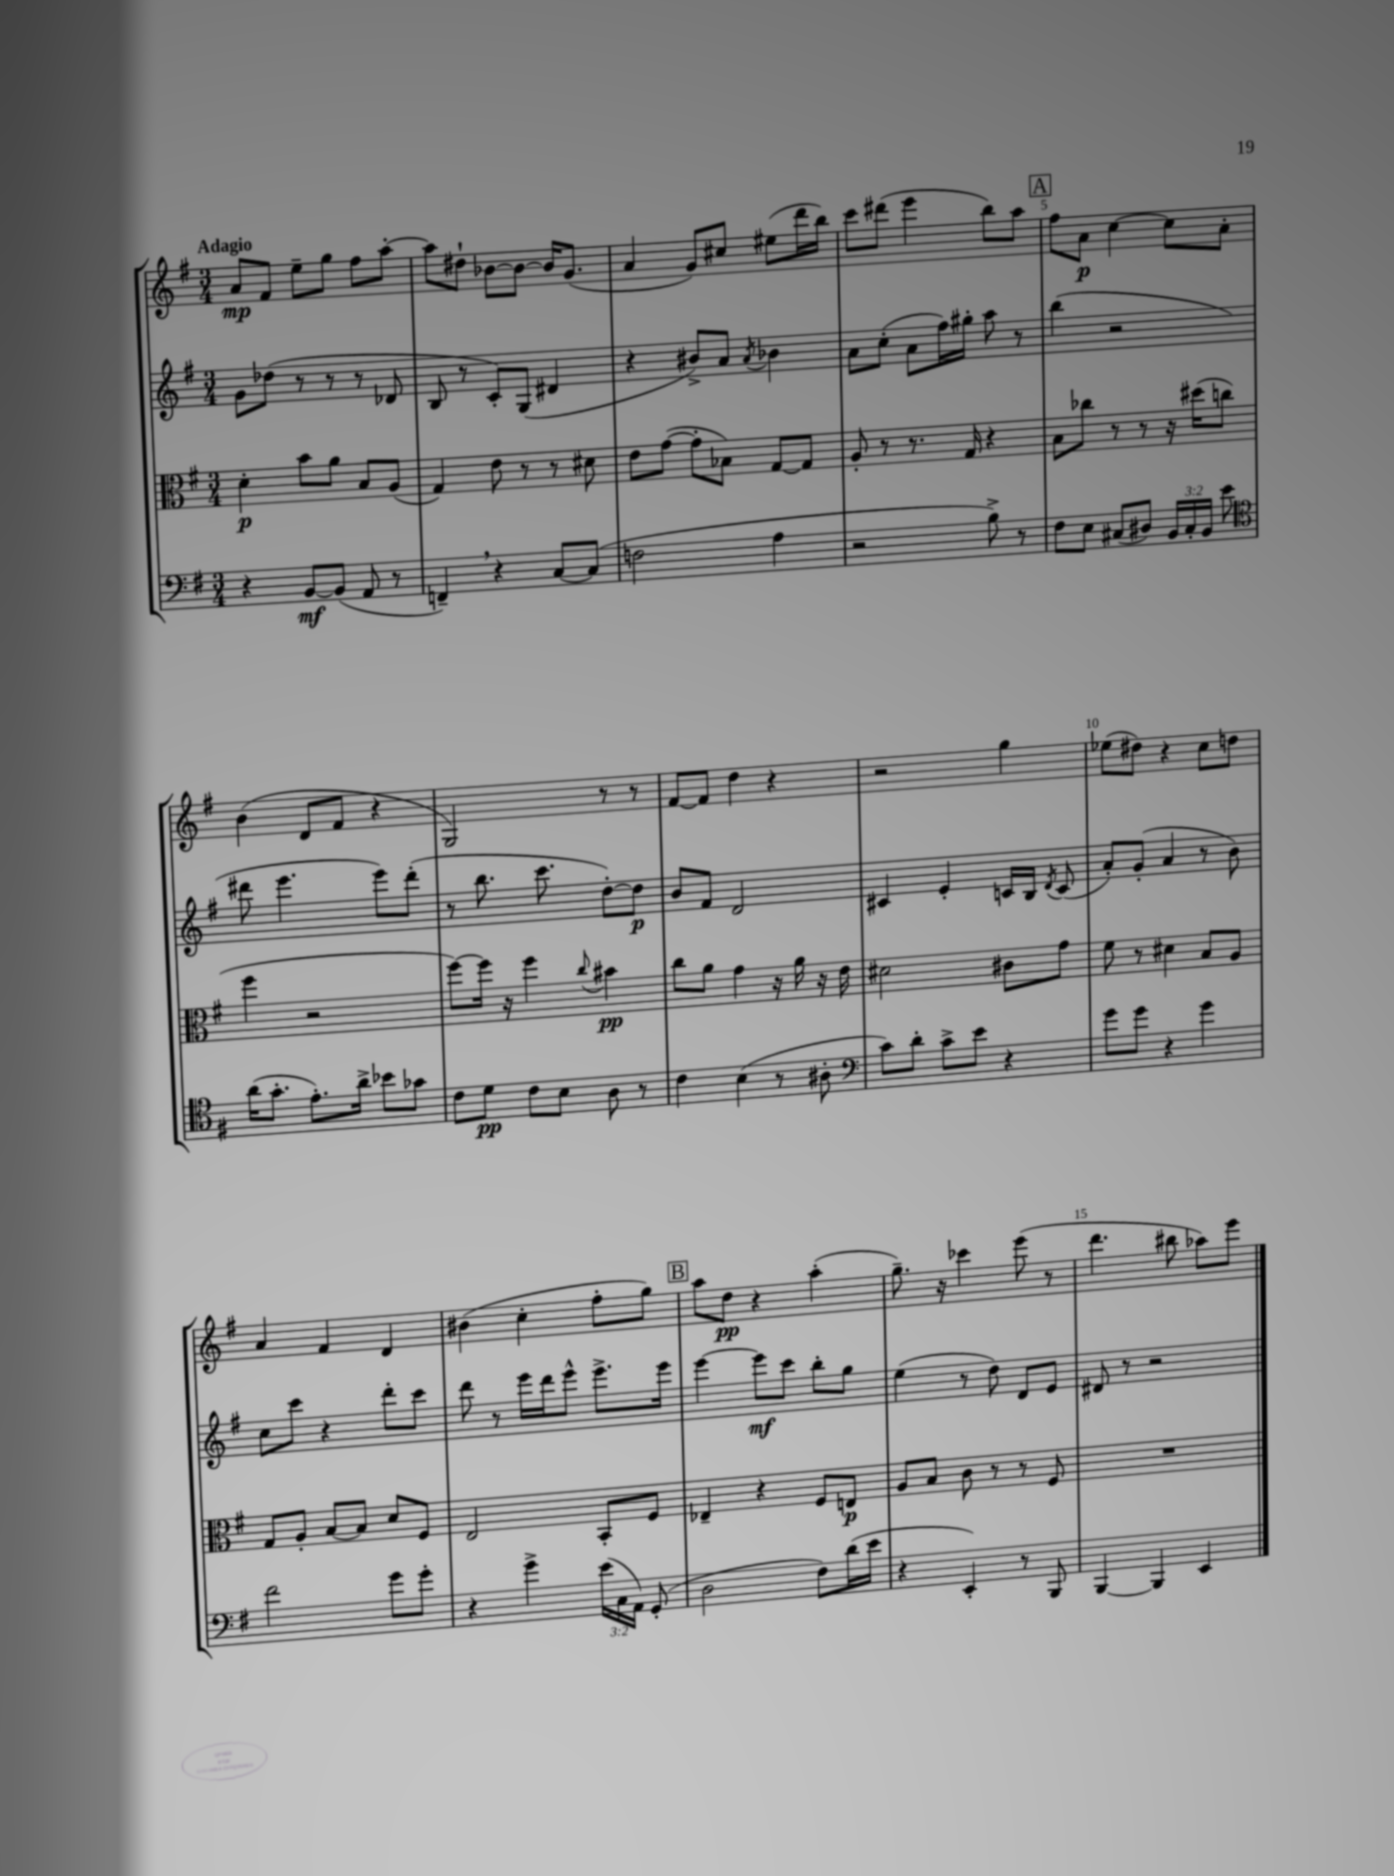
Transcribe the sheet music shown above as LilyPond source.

<<
\new StaffGroup <<
\new Staff = "s0" {
    \clef treble \key g \major \numericTimeSignature \time 3/4 \tempo "Adagio"
    \autoBeamOff a'8[\mp fis'8] e''8[-- g''8] fis''8[ a''8]~-. |
    a''8[ dis''8]-! bes'8[~ bes'8]~ bes'16[ g'8.]( |
    a'4 g'8[) cis''8] eis''8[( d'''16 b''16]) |
    c'''8[ dis'''8]( e'''4 b''8[) a''8] |
    \mark \markup { \box "A" } fis''8[ a'8]\p c''4~ c''8[ a'8]-. |
    b'4( d'8[ fis'8] r4 |
    g2) r8 r8 |
    fis'8[~ fis'8] d''4 r4 |
    r2 g''4 |
    ees''8[( dis''8]) r4 c''8[ d''8] |
    a'4 fis'4 d'4 |
    bis'4( c''4-. fis''8[-. g''8]) |
    \mark \markup { \box "B" } a''8[ d''8]\pp r4 a''4-.( |
    g''8.--) r16 ces'''4 e'''8( r8 |
    d'''4. bis''8 aes''8[) e'''8] \bar "|." |
}
\new Staff = "s1" {
    \clef treble \key g \major \numericTimeSignature \time 3/4
    \autoBeamOff g'8[ des''8]( r8 r8 r8 des'8 |
    b8 r8 c'8[-.) g8]( dis'4 |
    r4 bis'8[->) a'8] \acciaccatura { a'8 } bes'4 |
    a'8[ c''8]-.( a'8[ fis''16) gis''16]-. a''8 r8 |
    \mark \markup { \box "A" } b''4( r2 |
    dis'''8 e'''4. e'''8[) dis'''8]-.( |
    r8 b''8. c'''8. d''8[~-.) d''8]\p |
    b'8[ fis'8] d'2 |
    cis'4 e'4-. c'16[ b16] \acciaccatura { d'8 } c'8( |
    a'8[-.) g'8]-.( a'4 r8 b'8) |
    c''8[ c'''8] r4 d'''8[-. c'''8] |
    d'''8 r8 e'''16[ d'''16 e'''8]-^ e'''8.[-> e'''16] |
    \mark \markup { \box "B" } e'''4~ e'''8[\mf c'''8] b''8[-. g''8] |
    e''4( r8 d''8) d'8[ e'8] |
    dis'8 r8 r2 \bar "|." |
}
\new Staff = "s2" {
    \clef alto \key g \major \numericTimeSignature \time 3/4
    \autoBeamOff d'4-.\p b'8[ a'8] b8[ a8]( |
    g4) e'8 r8 r8 dis'8 |
    e'8[ g'8]~( g'8[-. bes8]) g8[~ g8] |
    a8-. r8 r8. g16 r4 |
    \mark \markup { \box "A" } b8[ ces''8] r8 r8 r16 dis''16[( c''8] |
    fis''4 r2 |
    fis''8[~) fis''16] r16 fis''4 \appoggiatura { c''8 } bis'4\pp |
    c''8[ a'8] g'4 r16 a'16 r16 e'16 |
    dis'2 cis'8[ g'8] |
    fis'8 r8 dis'4 b8[ a8] |
    g8[ a8]-. b8[~ b8] d'8[ fis8] |
    e2 b,8[-. fis8] |
    \mark \markup { \box "B" } ees4-- r4 fis8[ e8]\p |
    a8[ b8] c'8 r8 r8 fis8 |
    R2. \bar "|." |
}
\new Staff = "s3" {
    \clef bass \key g \major \numericTimeSignature \time 3/4 \override Staff.TupletNumber.text = #tuplet-number::calc-fraction-text
    \autoBeamOff r4 b,8[~\mf b,8]( a,8 r8 |
    f,4--) \breathe r4 c8[~ c8]( |
    f2 a4 |
    r2 b8->) r8 |
    \mark \markup { \box "A" } fis8[ e8] cis8[( dis8]) \tuplet 3/2 { b,16[ cis16-. b,16] } e'8 |
    \clef tenor a'16[( g'8.]-. e'8.[-.) a'16]-> bes'8[ ges'8] |
    c'8[ d'8]\pp c'8[ b8] a8 r8 |
    c'4 b4( r8 ais8-. |
    \clef bass c'8[) d'8]-. c'8[-> e'8] r4 |
    g'8[ g'8] r4 g'4 |
    fis'2 g'8[ g'8]-. |
    r4 g'4-> \tuplet 3/2 { e'16[( c16 a,16]) } g,8-.( |
    \mark \markup { \box "B" } d2 fis8[) d'16( e'16] |
    r4 e,4-.) r8 b,,8 |
    b,,4~ b,,4 e,4 \bar "|." |
}
>>
>>
\layout { \context { \Score \override BarNumber.break-visibility = ##(#f #t #t) barNumberVisibility = #(every-nth-bar-number-visible 5) } }
